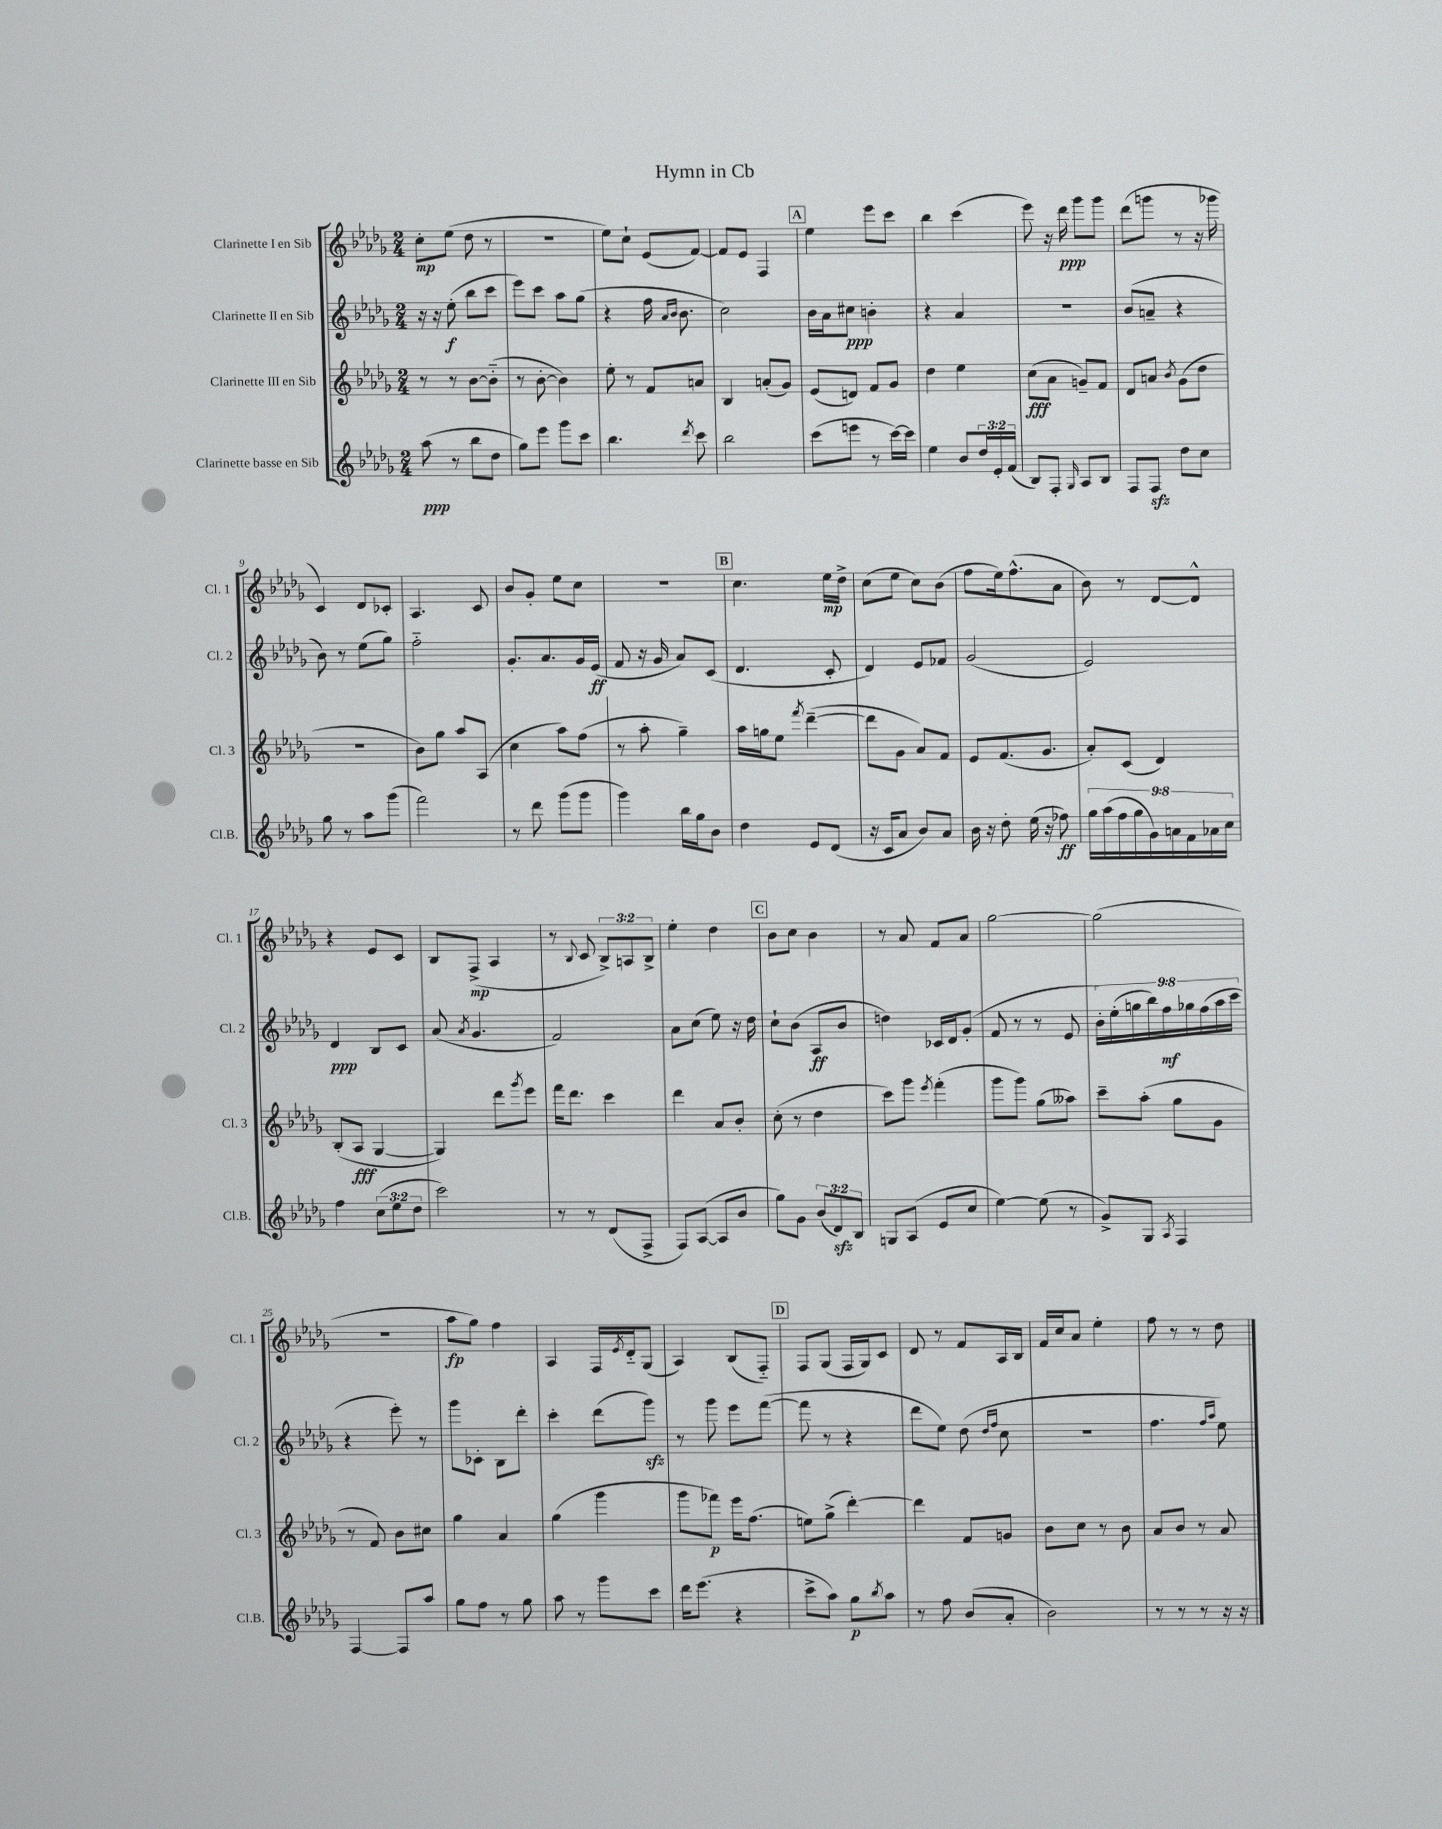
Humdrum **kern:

**kern	**kern	**kern	**kern
*staff4	*staff3	*staff2	*staff1
*clefG2	*clefG2	*clefG2	*clefG2
*k[b-e-a-d-g-]	*k[b-e-a-d-g-]	*k[b-e-a-d-g-]	*k[b-e-a-d-g-]
*M2/4	*M2/4	*M2/4	*M2/4
(8aa-\	8r	16r	8cc'\L
.	.	16r	.
8r	8r	(8ee-'\	(8ee-\J
8bb-\L	[8b-\L	8bb-\L	8dd-\
8dd-\J	(8b-'~\]J	8ccc\J	8r
=	=	=	=
8gg-\L)	8r	8eee-\L)	2r
8eee-\J	[8b-'\	8ccc\J	.
8ggg-\L	4b-\])	8aa-\L	.
8ccc\J	.	(8gg-\J	.
=	=	=	=
4.bb-\	8ee-'\	4r	8ee-\L)
.	8r	.	8cc`\J
.	8f/L	16ff\	(8e-/L
.	.	16qqa-/LL	.
.	.	16qqb-/JJ	.
.	.	8.b-\	.
8qddd-/	.	.	.
8ccc\	8a/J	.	[8f/J)
=	=	=	=
2bb-\	4B-/	2cc\)	8f/]L
.	.	.	8e-/J
.	(8a'/L	.	4F/
.	8g-/J)	.	.
=	=	=	=
(8ccc\L	(8e-/L	16b-\LL	4ee-\
.	.	16a-\J	.
8eee\J	8d/J)	8cc#\J	.
8r	8f/L	4b'\	8eee-\L
[16ccc\LL)	8g-/J	.	8ccc\J
16ccc\]JJ	.	.	.
=	=	=	=
4ee-\	4dd-\	4r	4bb-\
8b-/L	4ee-\	4a-/	(4ccc\
24dd-/L	.	.	.
24e-'/	.	.	.
(24f/JJ	.	.	.
=	=	=	=
8B-/L)	(8cc\L	2r	8eee-\)
8F'/J	8a-\J	.	16r
.	.	.	16ddd-\
16qqG-/	.	.	.
8A-/L	8g~/L)	.	8ggg-\L
8B-/J	8f/J	.	8ggg-\J
=	=	=	=
8F/L	8d-/L	(8b-/L	(8ddd-\L
8F/J	8a/J	8a~/J	8ggg\J
.	8qb-/	.	.
8dd-\L	(8g-\L	4r	8r
8cc\J	8dd-\J	.	16r
.	.	.	16ggg-\
=	=	=	=
8gg-\	2r	8b-\)	4c/)
8r	.	8r	.
8aa-\L	.	(8ee-\L	8d-/L
(8ggg-\J	.	8gg-\J)	8c-'/J
=	=	=	=
2fff\)	8b-\L)	2ff'~\	4.A-/
.	8gg-\J	.	.
.	8aa-/L	.	.
.	(8A-/J	.	8c/
=	=	=	=
8r	4cc\	8.g-'/L	8b-/L
8ddd-\	.	.	8g-'/J
.	.	8.a-/	.
(8ggg-\L	8aa-\L)	.	8ee-\L
8ggg-\J	(8ff\J	16g-/L	8cc\J
.	.	(16e-/JJ	.
=	=	=	=
4ggg-\)	8r	8f/	2r
.	8aa-'\	16r	.
.	.	16g-/	.
16bb-\LL	4gg-~\)	8a-/L)	.
16gg-\J	.	.	.
8b-\J	.	(8c/J	.
=	=	=	=
4dd-\	16aa-\LL	4.d-/	4.cc\
.	16gg\J	.	.
.	8ee-\J	.	.
.	8qfff/	.	.
8e-/L	([4ddd-~\	.	.
(8d-/J	.	8c'/	16ee-\LL
.	.	.	16dd-^\JJ
=	=	=	=
16r	8ddd-\]L	4d-/)	(8cc\L
16c/LK	.	.	.
8a-/J	8g-\J	.	8ee-\J
8b-/L)	8a-/L)	8e-/L	8cc\L)
8a-/J	8f/J	8f-/J	(8b-\J
=	=	=	=
16b-\	8e-/L	(2g-/	8ff\L
16r	.	.	.
8dd-'\	(8.f/	.	16ee-\k)
.	.	.	(8.ff^^\
(16ee-\	.	.	.
16r	8.g-/J	.	.
8ff-\)	.	.	8a-\J
=	=	=	=
18gg-\LL	8a-'/L)	2e-/)	8b-\)
(18aa-\	.	.	.
18ff\	.	.	.
.	(8c/J	.	8r
18gg-\	.	.	.
18g-\)	.	.	.
.	4d-/)	.	[8d-/L
18a\	.	.	.
18f\	.	.	.
.	.	.	8d-^^/]J
18a-\	.	.	.
18cc\JJ	.	.	.
=	=	=	=
4ff\	(8B-'/L	4d-/	4r
.	8A-/J	.	.
(12cc\L	[4G-/	8B-/L	8e-/L
12ee-\	.	.	.
.	.	8c/J	8c/J
12dd-\J	.	.	.
=	=	=	=
2ccc\)	4G-/])	(8a-/	8B-/L
.	.	8qa-/	.
.	.	4.g-/	(8F^/J
.	8ddd-\L	.	4A-/
.	8qggg-/	.	.
.	8eee-\J	.	.
=	=	=	=
8r	16fff\LK	2f/)	8r
.	8.ddd-\J	.	.
.	.	.	8qqB-/
8r	.	.	8c/
(8d-/L	4ccc\	.	12B-^/L)
.	.	.	12A/
8F^/J	.	.	.
.	.	.	12B-^/J
=	=	=	=
8F/L)	4ddd-\	8a-\L	4ee-'\
([8A-/J	.	(8cc\J	.
8A-/]L	8a-/L	8ee-\)	4dd-\
8b-/J	8b-'/J	16r	.
.	.	16dd-\	.
=	=	=	=
8gg-\L)	(8cc'\	8cc`\L	8b-\L
8g-\J	8r	(8b-\J	8cc\J
(12b-/L	4dd-\	8A-/L	4b-\
12d-/)	.	.	.
.	.	8b-/J	.
12B-/J	.	.	.
=	=	=	=
8G/L	8ccc\L)	4dd\)	8r
(8A-/J	8ggg-\J	.	8a-/
.	8qeee-/	.	.
8e-/L	(4fff'\	16c-/LL	8f/L
.	.	16d-/J	.
8cc/J	.	(8g-'/J	8a-/J
=	=	=	=
[4ee-\)	8ggg-\L	8f/	[2gg-\
.	8ggg-\J)	8r	.
(8ee-\]	(8gg-\L	8r	.
8r	8aa--\J)	8e-/	.
=	=	=	=
8g-^/L)	8ccc~\L	18b-'\LL)	(2gg-\]
.	.	(18ee-'\	.
.	.	18gg\	.
8G-/J	(8aa-'\J	.	.
.	.	18bb-\)	.
.	.	18ff\	.
8qA-/	.	.	.
4F/	8gg-\L	.	.
.	.	18gg-\	.
.	.	(18ff\	.
.	8g-\J	.	.
.	.	18aa-\	.
.	.	18ccc\JJ	.
=	=	=	=
[4F/	8r	4r	2r
.	8f/)	.	.
8F/]L	8b-\L	8eee-'\)	.
8aa-/J	8cc#\J	8r	.
=	=	=	=
8gg-\L	4gg-\	8ggg-\L	8aa-\L
8ff\J	.	8c-'\J	8gg-\J)
8r	4a-/	8B-\L	4ff\
8gg-\	.	8ddd-'\J	.
=	=	=	=
8aa-\	(4gg-\	4ccc'\	4A-/
8r	.	.	.
8ggg-\L	4ggg-\	(8ddd-\L	16F/LL
.	.	.	8qe-/
.	.	.	16d-'~/J
8ccc\J	.	8ggg-\J)	(8G-/J
=	=	=	=
16ddd-\LK	8ggg-\L	8r	4A-/)
(8.eee-\J	.	.	.
.	8fff-\J)	8ggg-\	.
4r	16eee-\LK	8eee-\L	(8B-/L
.	(8.ff\J	.	.
.	.	([8fff\J	8F'~/J)
=	=	=	=
8ccc^\L	8ee\L)	8fff\]	8F/L
8aa-\J)	(8gg-^\J	8r	(8G-/J
8gg-\L	[4ddd-'\)	4r	16F/LL
.	.	.	16G-/J)
8qbb-/	.	.	.
8aa-\J	.	.	8c/J
=	=	=	=
8r	4ddd-\]	8ddd-\L	8d-/
8ff\	.	8ee-\J)	8r
(8b-/L	8f/L	(8dd-\	8f/L
.	.	16qqdd-/LL	.
.	.	16qqff/JJ	.
8a-'/J	8g/J	8cc\	16A-/L
.	.	.	16B-/JJ
=	=	=	=
2b-\)	8b-\L	2r	16f/LL
.	.	.	16cc/J
.	8cc\J	.	8a-/J
.	8r	.	4ee-'\
.	8b-\	.	.
=	=	=	=
8r	8a-/L	4.ff\	8ff\
8r	8b-/J	.	8r
8r	8r	.	8r
.	.	16qqff/LL	.
.	.	16qqaa-/JJ	.
16r	8a-/	8ee-\)	8dd-\
16r	.	.	.
==	==	==	==
*-	*-	*-	*-
